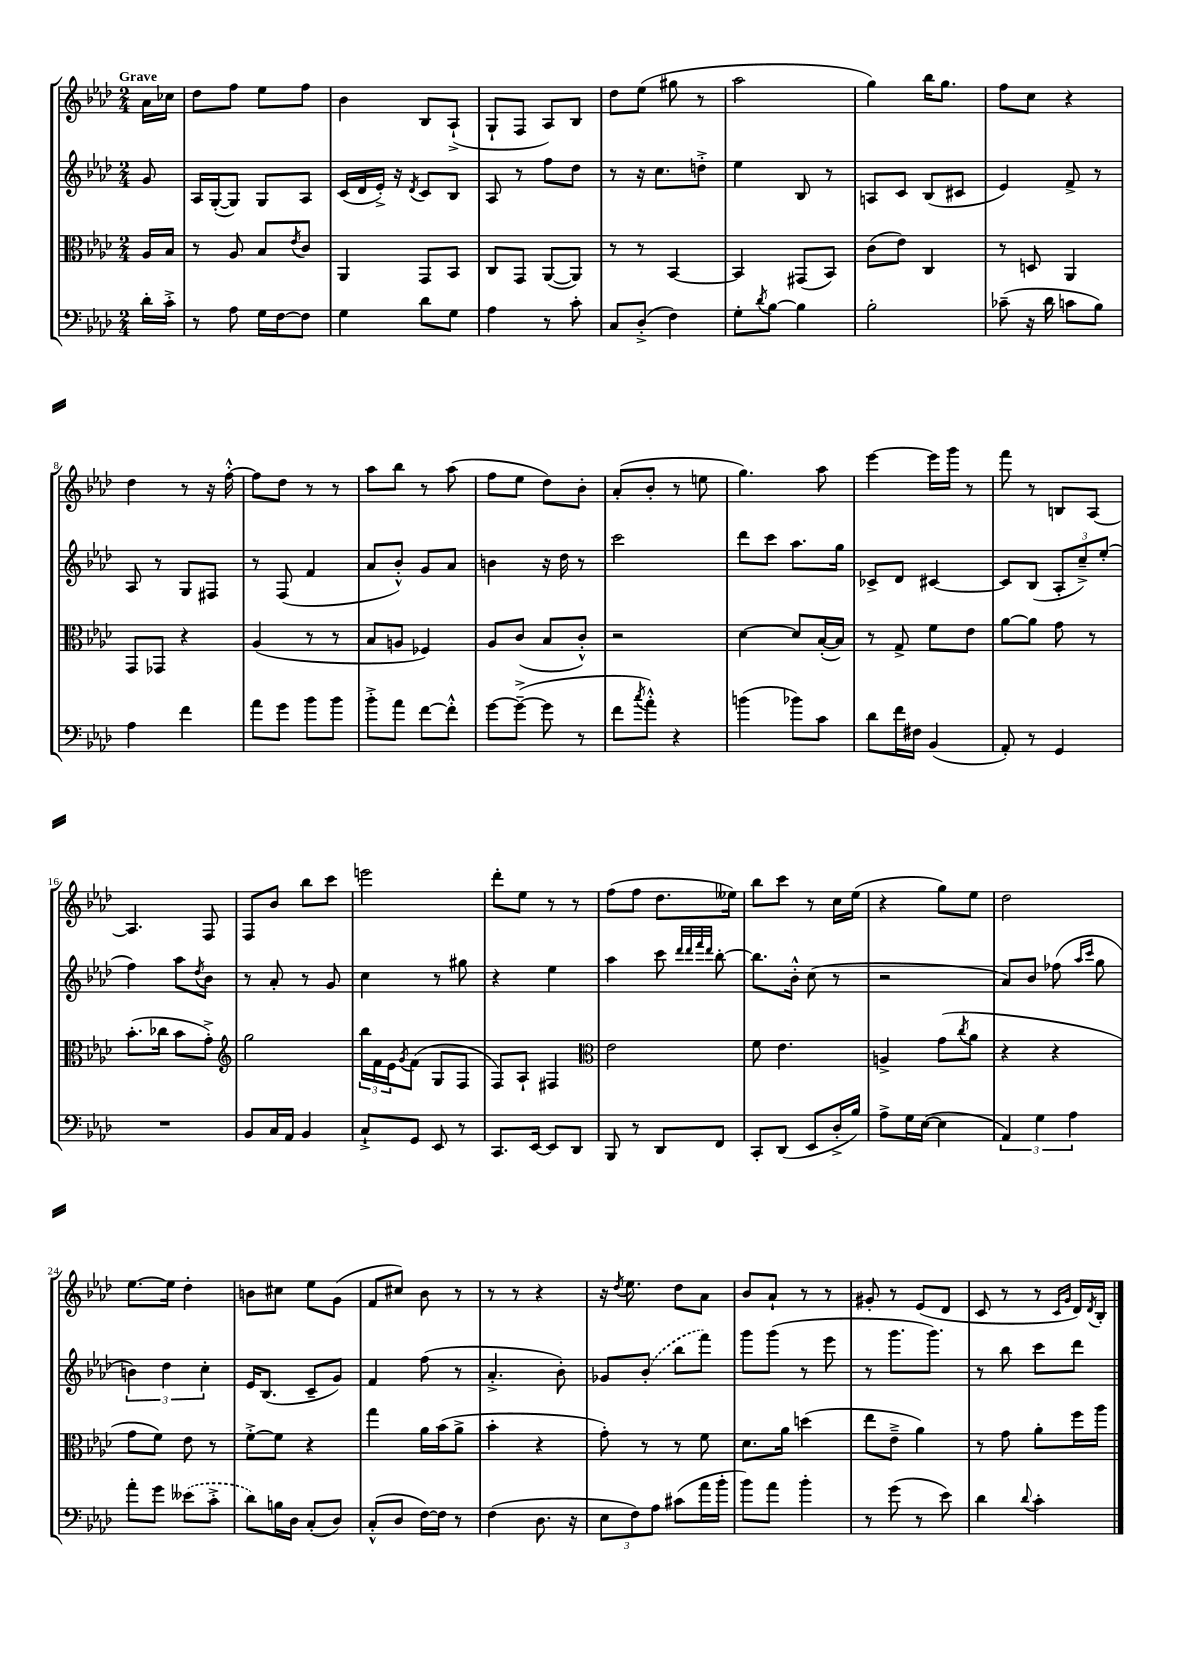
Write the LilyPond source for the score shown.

<<
\new StaffGroup <<
\new Staff = "s0" {
    \clef treble \key aes \major \numericTimeSignature \time 2/4 \partial 8 \tempo "Grave"
    aes'16 ces''16 |
    des''8 f''8 ees''8 f''8 |
    bes'4 bes8 aes8-!->( |
    g8-! f8 aes8) bes8 |
    des''8 ees''8( gis''8 r8 |
    aes''2 |
    g''4) bes''16 g''8. |
    f''8 c''8 r4 |
    des''4 r8 r16 f''16~-.-^ |
    f''8 des''8 r8 r8 |
    aes''8 bes''8 r8 aes''8( |
    f''8 ees''8 des''8) bes'8-. |
    aes'8-.( bes'8-. r8 e''8 |
    g''4.) aes''8 |
    ees'''4~ ees'''16 g'''16 r8 |
    f'''8 r8 b8 aes8~ |
    aes4. f8 |
    f8 bes'8 bes''8 c'''8 |
    e'''2 |
    des'''8-. ees''8 r8 r8 |
    f''8( f''8 des''8. eeses''16) |
    bes''8 c'''8 r8 c''16 ees''16( |
    r4 g''8) ees''8 |
    des''2 |
    ees''8.~ ees''16 des''4-. |
    b'8 cis''8 ees''8 g'8( |
    f'8 cis''8) bes'8 r8 |
    r8 r8 r4 |
    r16 \acciaccatura { des''8 } ees''8. des''8 aes'8 |
    bes'8 aes'8-! r8 r8 |
    gis'8-. r8 ees'8( des'8 |
    c'8 r8 r8 \grace { c'16 g'16 } des'16) \acciaccatura { des'8 } bes16-. \bar "|." |
}
\new Staff = "s1" {
    \clef treble \key aes \major \numericTimeSignature \time 2/4 \partial 8
    g'8 |
    aes16 g16~-.( g8) g8 aes8 |
    c'16( des'16 ees'16-.->) r16 \acciaccatura { des'8 } c'8 bes8 |
    aes8 r8 f''8 des''8 |
    r8 r16 c''8. d''8-.-> |
    ees''4 bes8 r8 |
    a8 c'8 bes8( cis'8 |
    ees'4) f'8-> r8 |
    aes8 r8 g8 fis8 |
    r8 f8( f'4 |
    aes'8 bes'8-.-^) g'8 aes'8 |
    b'4 r16 des''16 r8 |
    c'''2 |
    des'''8 c'''8 aes''8. g''16 |
    ces'8-> des'8 cis'4~ |
    cis'8 bes8( \tuplet 3/2 { aes8-. c''8--->) ees''8-.( } |
    f''4) aes''8 \acciaccatura { des''8 } bes'8 |
    r8 aes'8-. r8 g'8 |
    c''4 r8 gis''8 |
    r4 ees''4 |
    aes''4 c'''8 \grace { des'''32 des'''32 f'''32 des'''32 } bes''8~-. |
    bes''8. bes'16-.-^ c''8( r8 |
    r2 |
    aes'8) bes'8 fes''8( \grace { aes''16 c'''16 } g''8 |
    \tuplet 3/2 { b'4) des''4 c''4-. } |
    ees'16 bes8.( c'8-- g'8) |
    f'4 f''8( r8 |
    aes'4.-.-> bes'8-.) |
    ges'8 \once \slurDashed bes'8-.( bes''8 f'''8) |
    g'''8 g'''8( r8 ees'''8 |
    r8 g'''8. g'''8.) |
    r8 bes''8 c'''8 des'''8 \bar "|." |
}
\new Staff = "s2" {
    \clef alto \key aes \major \numericTimeSignature \time 2/4 \partial 8
    aes16 bes16 |
    r8 aes8 bes8 \acciaccatura { ees'8 } c'8 |
    aes,4 g,8 bes,8 |
    c8 g,8 aes,8~( aes,8) |
    r8 r8 bes,4~ |
    bes,4 gis,8( bes,8) |
    c'8( ees'8) c4 |
    r8 d8 aes,4 |
    g,8 ges,8 r4 |
    aes4( r8 r8 |
    bes8 a8 fes4) |
    aes8 c'8( bes8 c'8-.-^) |
    r2 |
    des'4~ des'8 bes16~-.( bes16) |
    r8 g8-> f'8 ees'8 |
    aes'8~ aes'8 g'8 r8 |
    bes'8.-.( ces''16 bes'8 g'8-.->) |
    \clef treble g''2 |
    \tuplet 3/2 { bes''16 f'16 ees'16 } \acciaccatura { g'8 } f'8( g8 f8 |
    f8) aes8-! fis4 |
    \clef alto ees'2 |
    f'8 ees'4. |
    a4-> g'8( \acciaccatura { c''8 } aes'8 |
    r4 r4 |
    g'8 f'8) ees'8 r8 |
    f'8~-.-> f'8 r4 |
    g''4 aes'16 bes'16( aes'8-> |
    bes'4-. r4 |
    g'8-.) r8 r8 f'8 |
    des'8. aes'16 d''4( |
    ees''8 ees'8---> aes'4) |
    r8 g'8 aes'8-. f''16 aes''16 \bar "|." |
}
\new Staff = "s3" {
    \clef bass \key aes \major \numericTimeSignature \time 2/4 \partial 8
    des'16-. c'16-.-> |
    r8 aes8 g16 f16~ f8 |
    g4 des'8 g8 |
    aes4 r8 c'8-. |
    c8 des8-.->( f4) |
    g8-. \acciaccatura { des'8 } bes8~ bes4 |
    bes2-. |
    ces'8--( r16 des'16 c'8 bes8) |
    aes4 f'4 |
    aes'8 g'8 bes'8 bes'8 |
    bes'8-.-> aes'8 f'8~ f'8-.-^ |
    g'8~ g'8~--->( g'8 r8 |
    f'8 \acciaccatura { c''8 } aes'8-.-^) r4 |
    b'4( bes'8) c'8 |
    des'8 f'16 fis16 bes,4( |
    aes,8-.) r8 g,4 |
    R2 |
    bes,8 c16 aes,16 bes,4 |
    c8-!-> g,8 ees,8 r8 |
    c,8. ees,16~ ees,8 des,8 |
    bes,,8 r8 des,8 f,8 |
    c,8-. des,8( ees,8 des16-.-> bes16) |
    aes8-> g16 ees16~( ees4 |
    \tuplet 3/2 { aes,4) g4 aes4 } |
    aes'8-. g'8 \once \slurDashed eeses'8( c'8-.-> |
    des'8) b16 des16 c8-.( des8) |
    c8-.-^( des8 f16~) f16 r8 |
    f4( des8. r16 |
    \tuplet 3/2 { ees8 f8) aes8 } cis'8( aes'16 bes'16-. |
    bes'8) aes'8 bes'4-. |
    r8 g'8( r8 ees'8) |
    des'4 \appoggiatura { des'8 } c'4-. \bar "|." |
}
>>
>>
